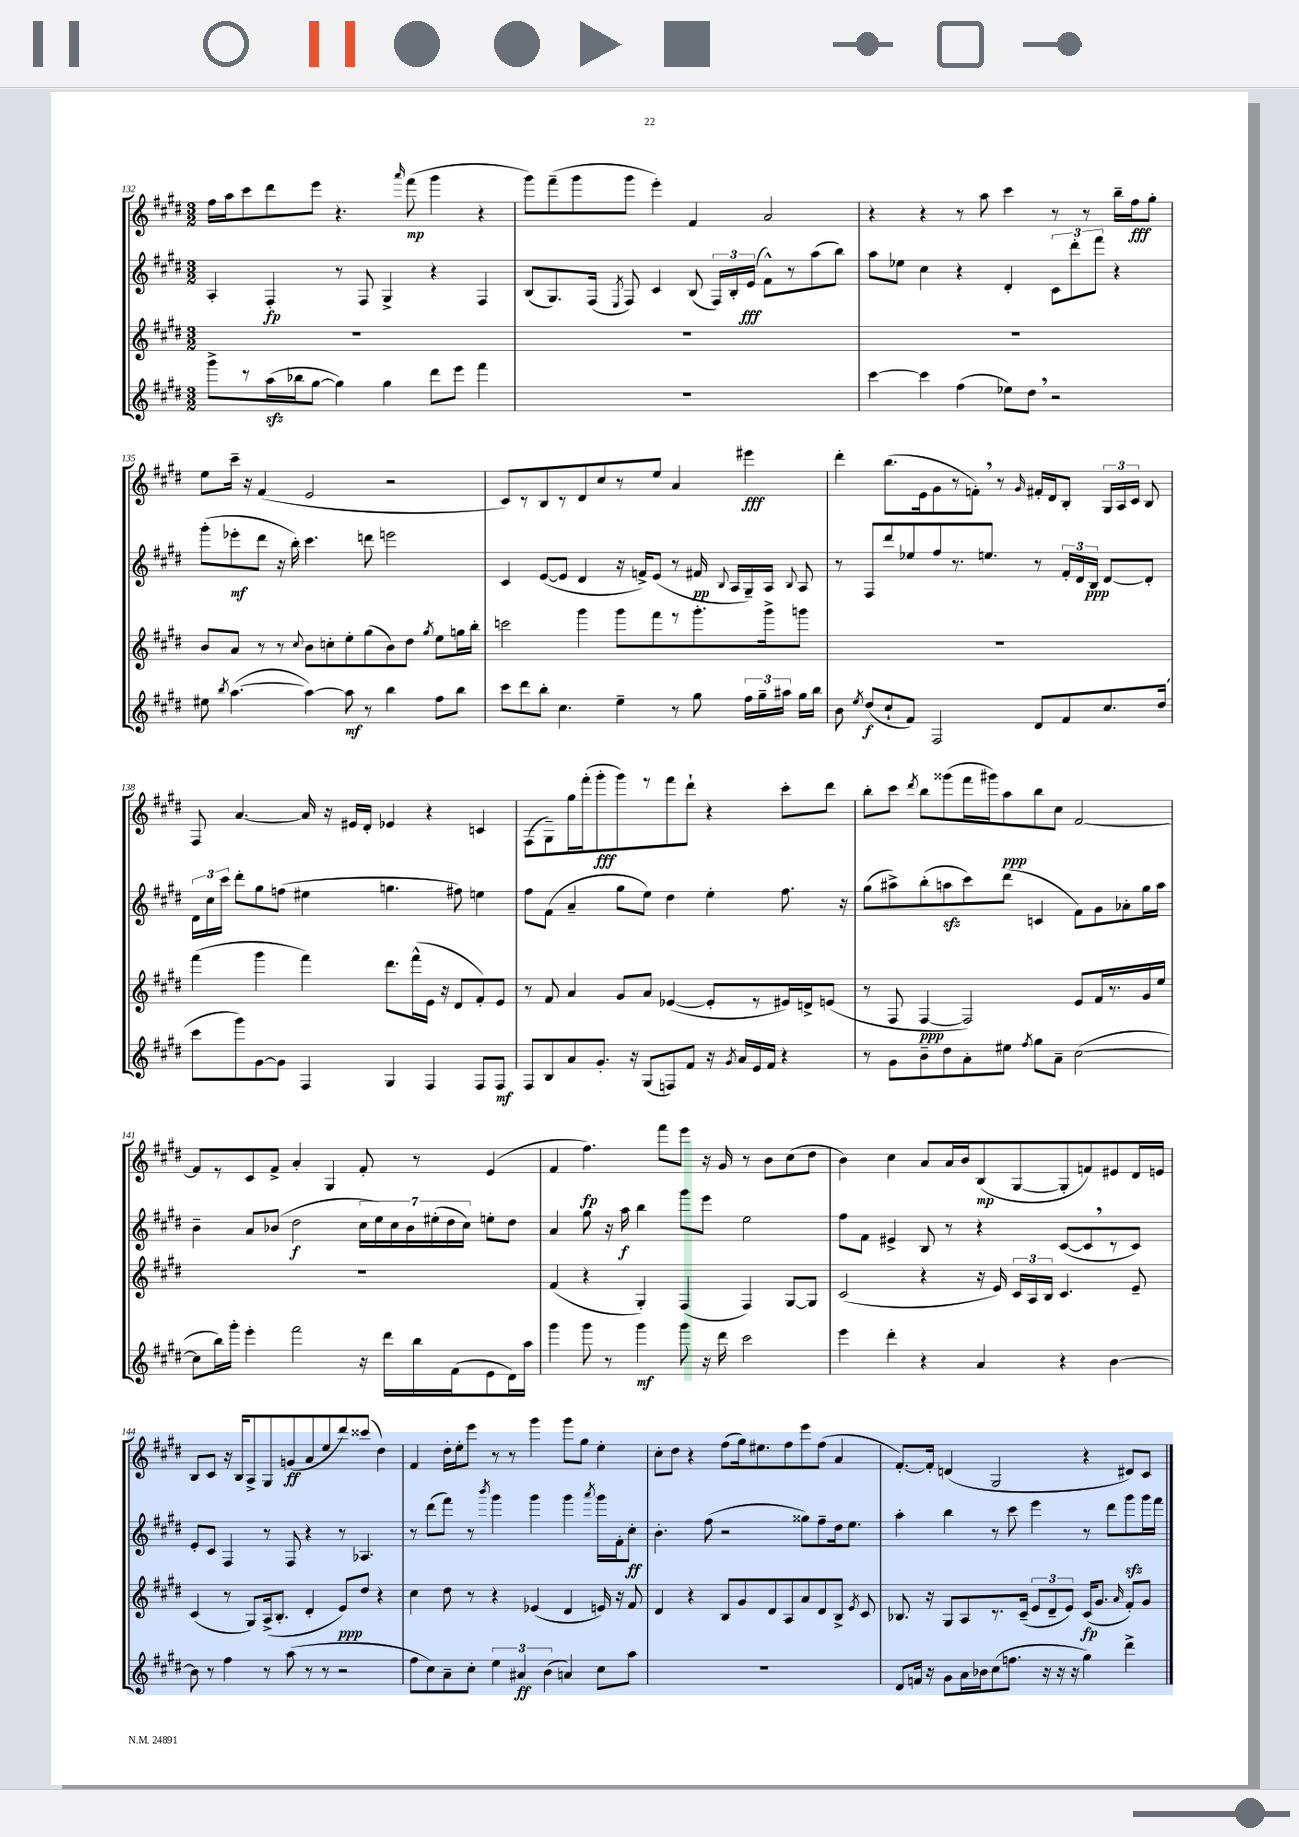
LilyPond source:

<<
\new StaffGroup <<
\new Staff = "s0" {
    \clef treble \key e \major \numericTimeSignature \time 3/2
    \autoBeamOff fis''16[ a''16 cis'''8 dis'''8 e'''8] r4. \grace { a'''16 } fis'''8\mp( gis'''4 r4 |
    gis'''8[) fis'''8--( gis'''8 gis'''8] e'''4-.) fis'4 a'2 |
    r4 r4 r8 a''8 cis'''4 r8 r8 b''16[-- fis''16\fff gis''8]-. |
    e''8[ cis'''16]-- r16 fis'4( e'2 r2 |
    cis'8[) r8 b8 r8 dis'8 cis''8 r8 e''8] a'4 eis'''4\fff |
    dis'''4-. b''8.[( e'16 gis'8 r8 f'8]-.) \breathe r8 \grace { gis'16 } fis'16[-. dis'16 b8]-. \tuplet 3/2 { gis16[ a16 cis'16] } b8 |
    fis8 a'4.~ a'16 r16 eis'16[ dis'16]-. ees'4 r4 c'4 |
    fis8[( gis8--) gis''16 fis'''16-.( gis'''8-.\fff gis'''8) r8 fis'''8 dis'''8]-! r4 cis'''8[-. dis'''8] |
    b''8[-. cis'''8] \acciaccatura { dis'''8 } b''8[ gisis'''8( fis'''16 gis'''16) a''8\ppp b''8 cis''8] fis'2~ |
    fis'8[ r8 cis'8 fis'8]-> a'4-. gis4 fis'8-. r8 e'4( |
    fis'4 fis''4.\fp) fis'''8[ e'''8] r16 gis'16 r8 b'8[ cis''8( dis''8] |
    b'4) cis''4 a'8[ a'16 b'16 b8\mp( gis8~ gis8-. f'8) eis'8 dis'16 e'16] |
    b8[ cis'8] r16 b16[ a8-> gis8 g'8\ff( a'8 e''8 dis'''8) cisis'''8]( dis''4) |
    fis'4 dis''16[-. e''16-. e'''8] r8 r8 gis'''4 gis'''8[ gis''8] e''4-. |
    cis''8[-. dis''8] r4 fis''8[( gis''16) eis''8. fis''8 e'''8 fis''8]( a'4 |
    fis'8.[~-.) fis'16]-. d'4( gis2 r4 dis'8[) cis'8] \bar "|." |
}
\new Staff = "s1" {
    \clef treble \key e \major \numericTimeSignature \time 3/2
    \autoBeamOff a4-. fis4-.\fp r8 fis8 gis4-> r4 fis4 |
    b8[( gis8.) fis16]( \acciaccatura { e8 } fis8) cis'4 b8( \tuplet 3/2 { fis16[) b16-. e'16]\fff( } fis'8[-^) r8 a''8( b''8]) |
    a''8[ ees''8] cis''4 r4 dis'4-. \tuplet 3/2 { cis'8[ dis'''8-. fis'''8] } r4 |
    gis'''8[-.( ees'''8-.\mf dis'''8] r16 b''16-.) cis'''4. d'''8 e'''2 |
    cis'4 e'8[~( e'8] dis'4 r16 f'16[->) e'8]( r8 fis'16\pp \appoggiatura { b8 } a16[ gis16--) a16] \appoggiatura { b8 } a8 |
    r8 fis8[ dis'''8 ees''8 fis''8 r8. e''8.] r8 \tuplet 3/2 { fis'16[-. dis'16 b16]\ppp } dis'8[~ dis'8]-. |
    \tuplet 3/2 { dis'16[ cis''16 cis'''16] } dis'''8[-. gis''8 f''8]( eis''4 g''4. fis''8) e''4 |
    fis''8[ fis'8]( a'4-- gis''8[ e''8]) dis''4 e''4-. fis''8. r16 |
    gis''8[( ais''8->) b''8-.( a''8\sfz cis'''8) dis'''8]( c'4 fis'8[) gis'8 aes'8-. gis''16 a''16] |
    b'4-- a'8[ bes'8]( dis''2\f \tuplet 7/4 { cis''16[ e''16) cis''16 bes'16 eis''16-.( dis''16 cis''16]) } e''8[-. dis''8] |
    a'4 gis''8 r16 a''16\f b''4 gis'''8[ e'''8] e''2 |
    fis''8[ fis'8] eis'4-> b8 r8 r4 cis'8[~( cis'8 \breathe r8 cis'8]) |
    e'8[-. cis'8] fis4 r8 fis8 r4 r8 aes4. |
    r8 dis'''8[( fis'''8]) r8 \acciaccatura { b'''8 } gis'''4 gis'''4 gis'''4 \acciaccatura { a'''8 } gis'''16[ fis'16-. cis''8]-.\ff |
    b'4.-. fis''8( r2 gisis''8[) fis''8-- dis''16 e''8.] |
    a''4-. b''4 r8 cis'''8 e'''4 r8 dis'''8[ gis'''8\sfz gis'''16 fis'''16] \bar "|." |
}
\new Staff = "s2" {
    \clef treble \key e \major \numericTimeSignature \time 3/2
    \autoBeamOff R1. |
    R1. |
    R1. |
    b'8[ a'8] r8 r8 \appoggiatura { cis''8 } b'8[ c''8-. e''8-. gis''8( b'8) dis''8] \acciaccatura { gis''8 } e''8[ g''16 b''16]-. |
    c'''2 gis'''4 gis'''8[ fis'''8 r8 gis'''8.-. gis'''16-> g'''8] |
    R1. |
    fis'''4( gis'''4 fis'''4) dis'''8.[ fis'''16-^( e'16] r16 dis'8[ fis'8-.) e'8] |
    r8 fis'8 a'4 gis'8[ a'8] ees'4~( ees'8[-. r8 eis'16) d'16-> e'8]( |
    r8 fis8 fis4~\ppp fis2) e'8[ fis'16 r8. gis'16 e''16] |
    R1. |
    fis'4( r4 gis4-.) fis4( fis4) gis8[~ gis8] |
    cis'2( r4 r16 e'16) \tuplet 3/2 { cis'16[ a16 b16] } cis'4. e'8-- |
    cis'4( r8 gis8[) a16->( b8.]-. dis'4-. e'8[\ppp) dis''8] r4 |
    cis''4 dis''8 r8 r4 ees'4( dis'4 e'16) r16 fis'8 |
    dis'4 r4 b8[ gis'8 dis'8 a8 a'8 dis'8 b8]-> \acciaccatura { e'8 } cis'8 |
    bes8. r16 gis8[ a8 r8. cis'16]--( \tuplet 3/2 { e'8[ dis'8-- e'8]) } cis'16[\fp( gis'8.] \grace { a'16 } fis'8[-.) gis'8] \bar "|." |
}
\new Staff = "s3" {
    \clef treble \key e \major \numericTimeSignature \time 3/2
    \autoBeamOff gis'''8[-> r8 a''16\sfz( bes''16 gis''8]~ gis''4) gis''4 dis'''8[ e'''8] fis'''4 |
    R1. |
    cis'''4~ cis'''4 fis''4( ees''8[) dis''8] \breathe r2 |
    eis''8 \acciaccatura { b''8 } a''4.~( a''4~) a''8\mf r8 b''4 fis''8[ b''8] |
    cis'''8[ dis'''8 b''8]-. cis''4. e''4-- r8 gis''8 \tuplet 3/2 { fis''16[ gis''16-- ais''16] } gis''16[ b''16] |
    b'8 \acciaccatura { e''8 } dis''8[\f( cis''8-! fis'8]) fis2 dis'8[ fis'8 cis''8. dis''16]( |
    cis'''8[ gis'''8) gis'8~ gis'8] fis4 gis4 fis4 fis8[ fis8]\mf |
    fis8[ b8 a'8 gis'8.]-. r16 gis8[( f8) fis'8] r16 \acciaccatura { gis'8 } a'16[ e'16 fis'16] r4 |
    r8 gis'8[ b'8-- dis''8 a'8-. eis''8] \acciaccatura { fis''8 } gis''8[ a'8]-- cis''2~( |
    cis''8[ b''16) gis'''16]-. e'''4-. fis'''2 r16 dis'''16[ b''16 fis'16( e'8 dis'16) a''16] |
    gis'''4 gis'''8 r8 gis'''4\mf gis'''8 r16 dis'''16 cis'''2 |
    e'''4 dis'''4-. r4 a'4 r4 b'4~ |
    b'8 r8 fis''4 r8 a''8( r8 r8 r2 |
    fis''8[ cis''8) a'8-- cis''8]-. \tuplet 3/2 { e''4 ais'4\ff b'4( } a'4) cis''8[ a''8] |
    R1. |
    dis'8[ f'16] r16 gis'8[ a'16 bes'16 cis''8( f''8.] r16 r16 r16 gis''4) dis'''4-> \bar "|." |
}
>>
>>
\layout { \context { \Score currentBarNumber = #132 } }
